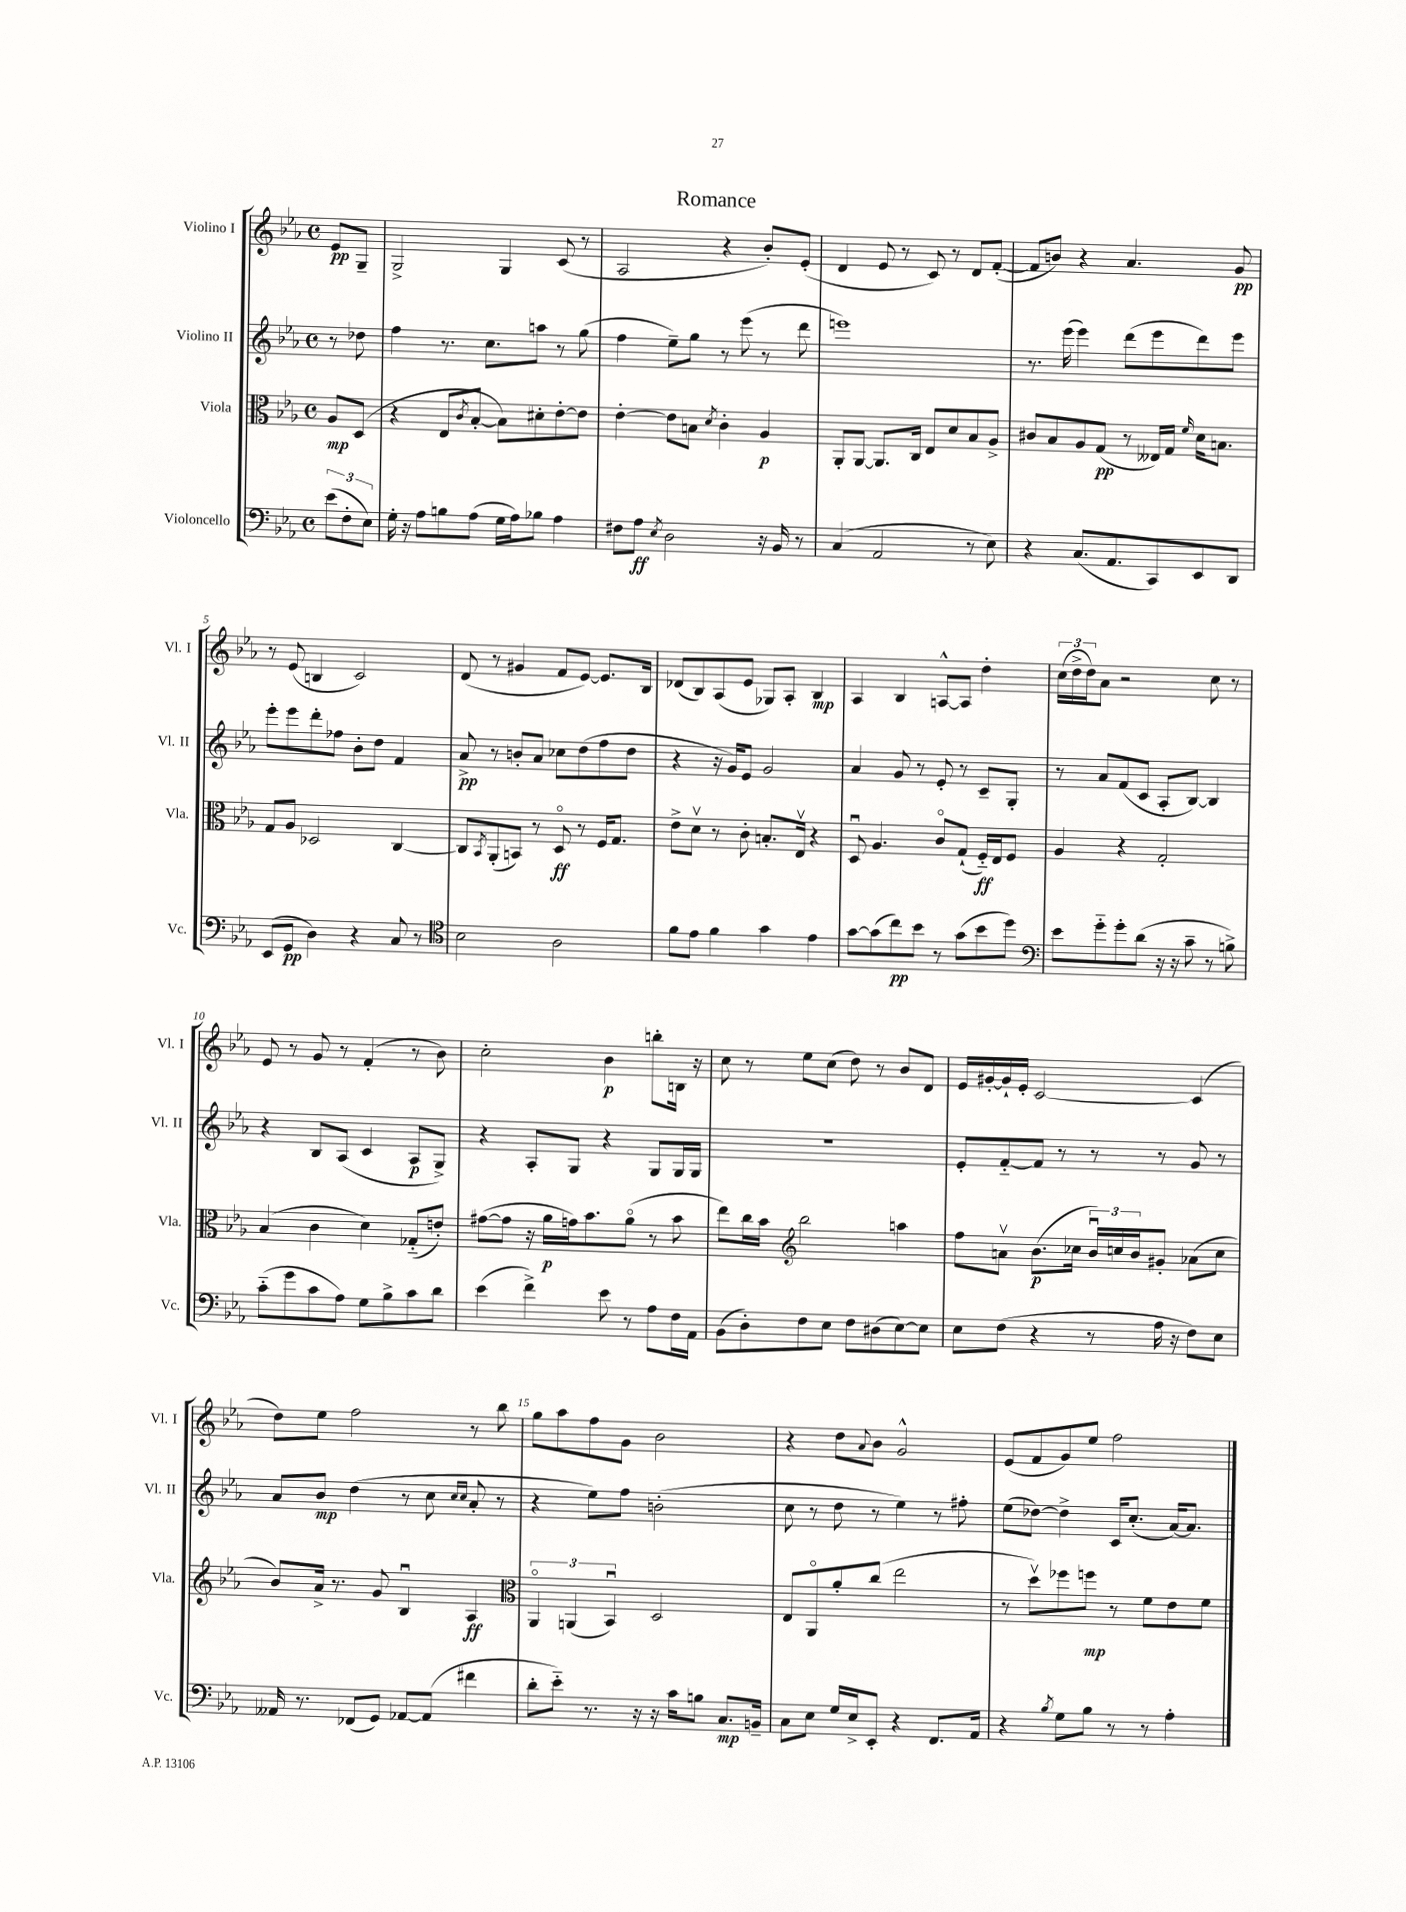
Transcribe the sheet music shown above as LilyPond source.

\header { title = "Romance" }
<<
\new StaffGroup <<
\new Staff = "s0" \with { instrumentName = "Violino I" shortInstrumentName = "Vl. I" } {
    \clef treble \key ees \major \defaultTimeSignature \time 4/4 \partial 4
    ees'8\pp g8-- |
    g2-> g4 c'8( r8 |
    aes2 r4 bes'8-.) ees'8-.( |
    d'4 ees'8 r8 c'8) r8 d'8 f'8~-.( |
    f'8 b'8) r4 aes'4. g'8\pp |
    r8 ees'8( b4 c'2) |
    d'8( r8 gis'4 f'8 ees'8~) ees'8. bes16 |
    des'8( bes8) aes8( ees'8 ges8) aes8-. bes4\mp |
    aes4 bes4 a8~-^ a8 d''4-. |
    \tuplet 3/2 { c''16( d''16-> d''16) } aes'8 r2 c''8 r8 |
    ees'8 r8 g'8 r8 f'4-.( r8 bes'8) |
    c''2-. bes'4\p b''8-. b16 r16 |
    c''8 r8 ees''8 c''8( d''8) r8 bes'8 d'8 |
    ees'16 gis'16~-. gis'16-! ees'16-. c'2~ c'4( |
    d''8) ees''8 f''2 r8 bes''8 |
    g''8 aes''8 f''8 g'8 bes'2 |
    r4 d''8 \appoggiatura { aes'8 } bes'8 g'2-^ |
    ees'8( f'8 g'8) ees''8 f''2 \bar "|." |
}
\new Staff = "s1" \with { instrumentName = "Violino II" shortInstrumentName = "Vl. II" } {
    \clef treble \key ees \major \defaultTimeSignature \time 4/4 \partial 4
    r8 des''8 |
    f''4 r8. c''8. a''8 r8 g''8( |
    f''4 ees''8--) g''8 r8 ees'''8( r8 d'''8 |
    e'''1) |
    r8. ees'''16( ees'''4) d'''8( ees'''8 d'''8) ees'''8 |
    ees'''8-. ees'''8 d'''8-. fes''8 bes'8-. d''8 f'4 |
    aes'8->\pp r8 b'8-. aes'8 ces''8 d''8( f''8 d''8 |
    r4 r16 g'16) ees'8 g'2 |
    aes'4 g'8 r8 ees'8-. r8 c'8-- g8-. |
    r8 aes'8 f'8( c'8 aes8-. bes8~) bes4 |
    r4 bes8 aes8( c'4 aes8\p g8->) |
    r4 aes8-. g8 r4 g8 g16 g16 |
    R1 |
    ees'8-. f'8~-_ f'8 r8 r8 r8 g'8 r8 |
    aes'8 bes'8\mp d''4( r8 c''8 \grace { c''16 c''16 } aes'8-. r8 |
    r4 ees''8) f''8 b'2-.( |
    c''8 r8 d''8 r8 ees''4) r8 fis''8-. |
    ees''8( des''8~) des''4-> c'16 c''8.-.( aes'16~) aes'8. \bar "|." |
}
\new Staff = "s2" \with { instrumentName = "Viola" shortInstrumentName = "Vla." } {
    \clef alto \key ees \major \defaultTimeSignature \time 4/4 \partial 4
    aes8\mp d8( |
    r4 ees8 \acciaccatura { c'8 } bes8~-. bes8) dis'8-. ees'8~-. ees'8 |
    ees'4~-. ees'8 b8 \acciaccatura { d'8 } c'4-. aes4\p |
    aes,8-. aes,8~ aes,8. c16 ees8 d'8 bes8 aes8-> |
    cis'8 bes8 aes8 g8\pp( r8 eeses16) g16 \grace { f'16 } d'16 b8. |
    g8 aes8 des2 c4~ |
    c8 \acciaccatura { bes,8 } aes,8-.( b,8) r8 d8\flageolet\ff r8 f16 g8. |
    ees'8-> d'8\upbow r8 c'8-. b8.-. ees16\upbow r4 |
    d8\downbow aes4. c'8\flageolet g8-!( f16-_\ff) ees16 f8 |
    aes4 r4 g2-. |
    bes4( c'4 d'4) ges8-_( e'8-.) |
    gis'8~( gis'8 r16 aes'16\p g'16) bes'8. aes'8\flageolet( r8 bes'8 |
    ees''8) c''16 bes'16 \clef treble bes''2 a''4 |
    f''8 a'8\upbow bes'8.\p( ces''16 \tuplet 3/2 { bes'16\downbow) c''16 bes'16 } gis'8-. aes'8( c''8 |
    bes'8) aes'16-> r8. g'8 bes4\downbow aes4\ff |
    \clef alto \tuplet 3/2 { aes,4\flageolet a,4( bes,4\downbow) } d2 |
    ees8 aes,8\flageolet aes'8-. c''8( ees''2 |
    r8 d''8\upbow) fes''8 f''8\mp r8 f'8 ees'8 f'8 \bar "|." |
}
\new Staff = "s3" \with { instrumentName = "Violoncello" shortInstrumentName = "Vc." } {
    \clef bass \key ees \major \defaultTimeSignature \time 4/4 \partial 4
    \tuplet 3/2 { ees'8( f8-. ees8) } |
    g16-. r16 aes8 b8 aes8( g16 aes16) bes8 aes4 |
    fis8 aes8\ff \acciaccatura { ees8 } d2 r16 bes,16 r8 |
    c4( aes,2 r8 ees8) |
    r4 c8.( aes,8. c,8) ees,8 d,8 |
    ees,8( g,8\pp d4) r4 c8 r8 |
    \clef tenor bes2 aes2 |
    f'8 ees'8 f'4 g'4 ees'4 |
    g'8~ g'8( c''8\pp) bes'8 r8 g'8( bes'8 d''8) |
    \clef bass ees'8 g'8-_ g'8-. d'8( r16 r16 c'8-- r8 b8->) |
    c'8-_( g'8 c'8 aes8) g8 bes8-> c'8 d'8 |
    ees'4( f'4->) ees'8 r8 aes8 f16 aes,16 |
    bes,8( d8-.) f8 ees8 f8 dis8( ees8~) ees8 |
    ees8 f8( r4 r8 aes16 r16 f8) ees8 |
    aeses,16 r8. fes,8( g,8) aes,8~ aes,8( fis'4 |
    d'8-. ees'8-_) r8. r16 r16 c'16 b8 c8.\mp b,16-- |
    c8 ees8 g16 ees16-> ees,8-. r4 f,8. aes,16 |
    r4 \acciaccatura { bes8 } g8 bes8 r8 r8 aes4-. \bar "|." |
}
>>
>>
\layout { \context { \Score \override BarNumber.break-visibility = ##(#f #t #t) barNumberVisibility = #(every-nth-bar-number-visible 5) } }
